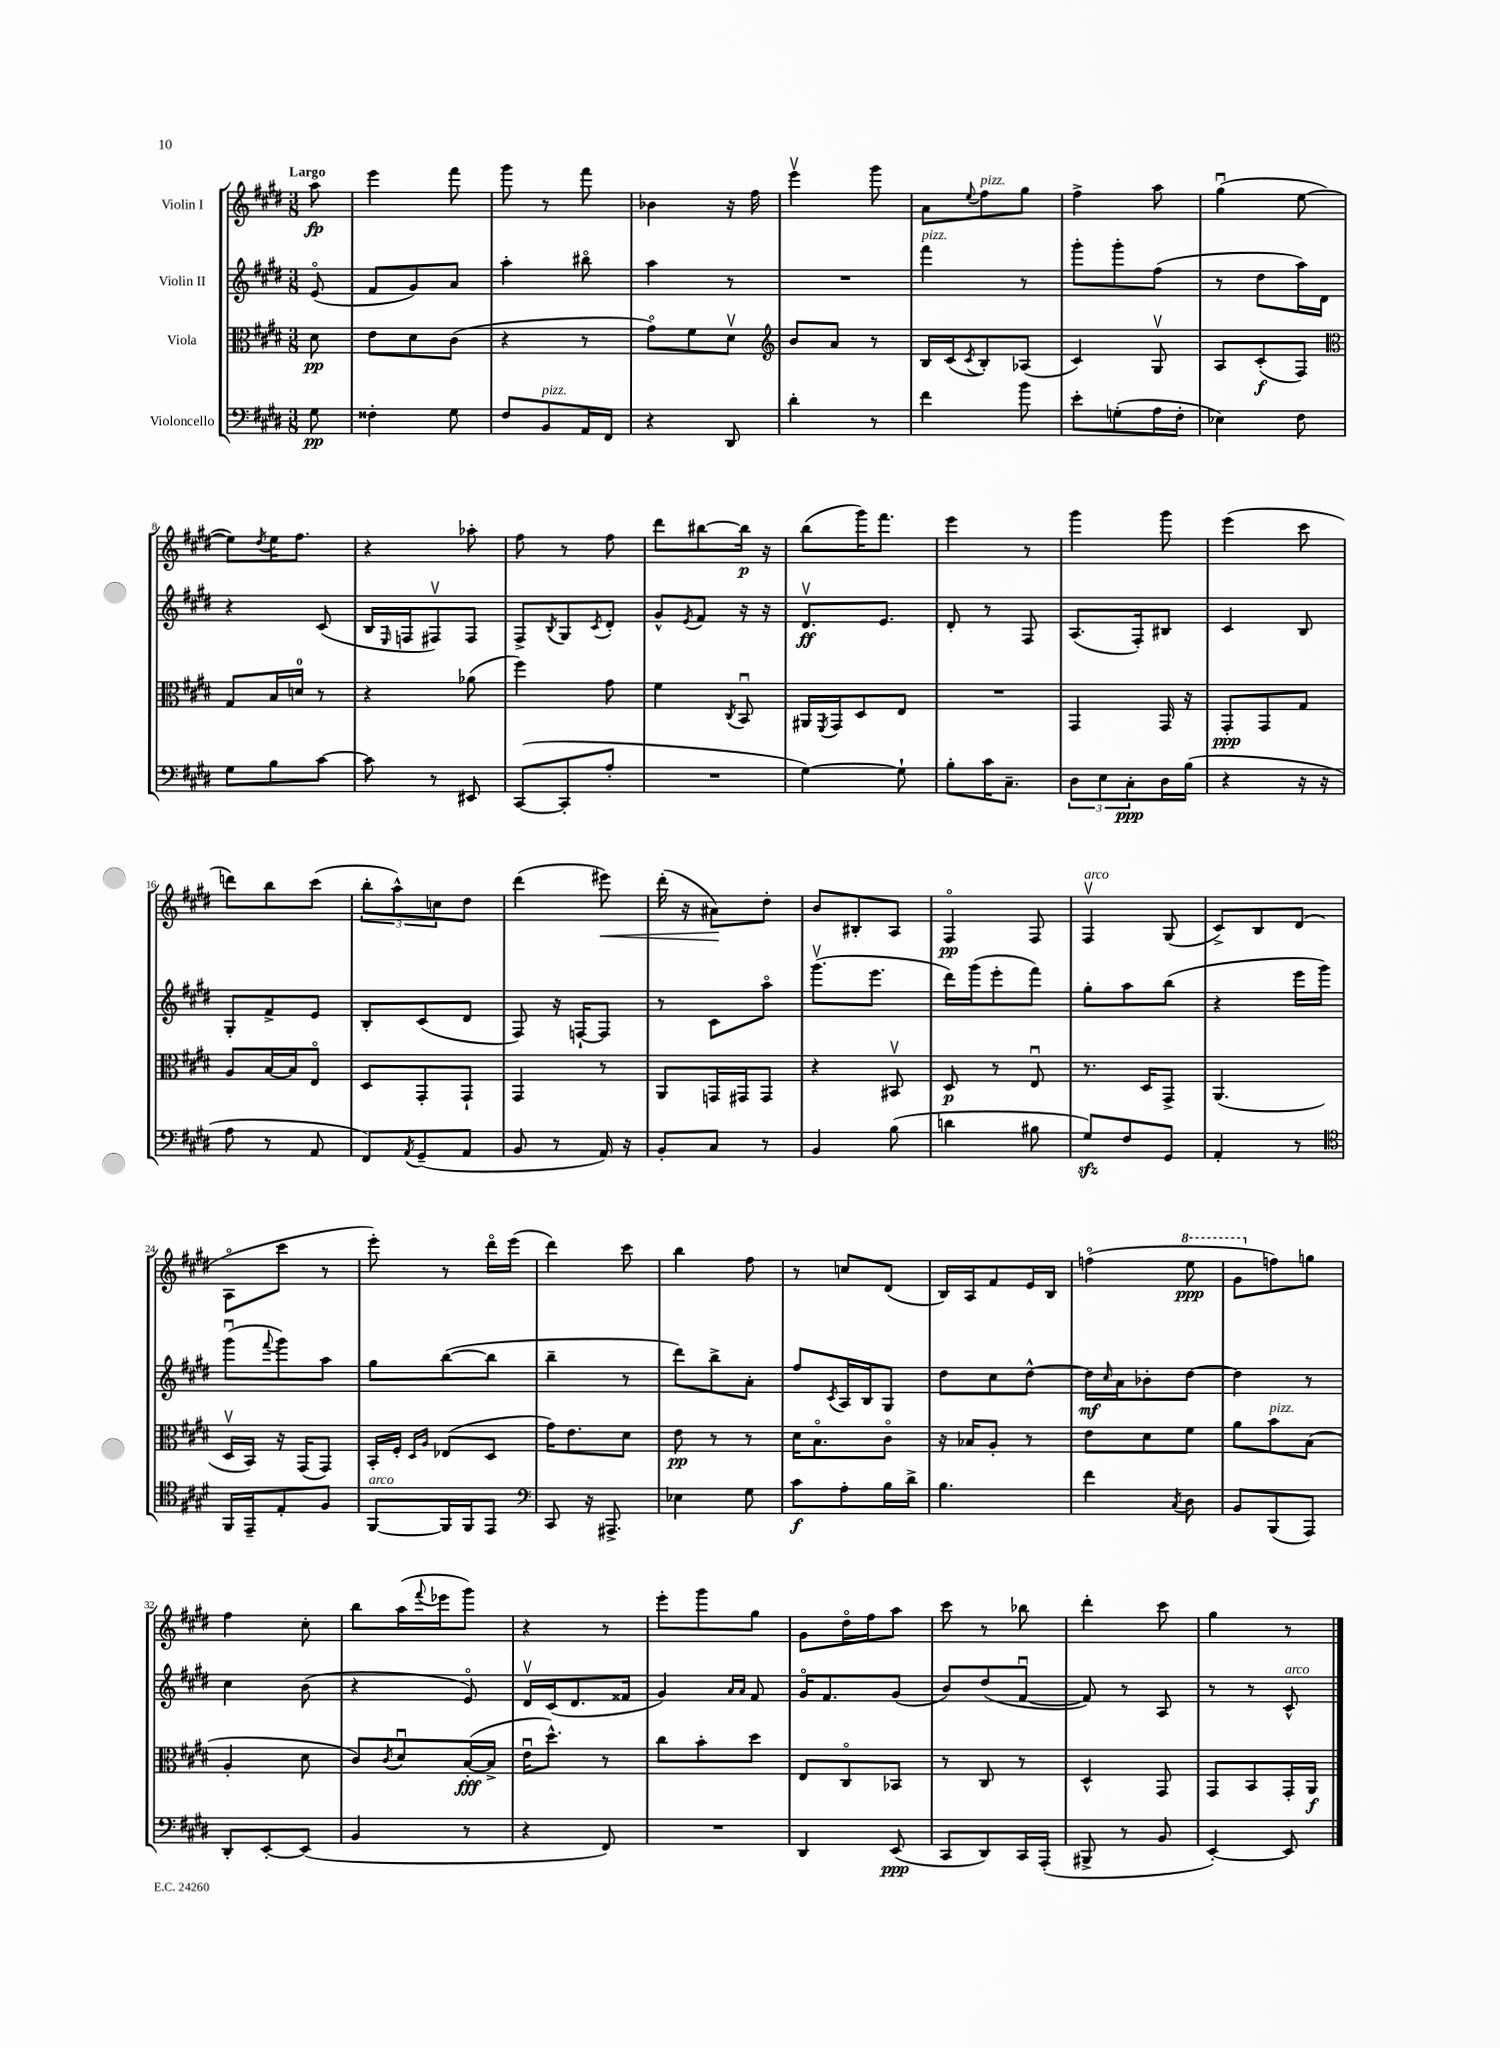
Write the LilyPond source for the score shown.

<<
\new StaffGroup <<
\new Staff = "s0" \with { instrumentName = "Violin I" } {
    \clef treble \key e \major \numericTimeSignature \time 3/8 \partial 8 \tempo "Largo"
    a''8\fp |
    e'''4 fis'''8 |
    gis'''8 r8 fis'''8 |
    bes'4 r16 fis''16 |
    e'''4\upbow gis'''8 |
    a'8 \appoggiatura { e''8 } fis''8^\markup { \italic "pizz." } gis''8 |
    fis''4-> a''8 |
    gis''4\downbow( e''8~ |
    e''8) \acciaccatura { dis''8 } e''16 fis''8. |
    r4 aes''8-. |
    fis''8 r8 fis''8 |
    dis'''8 bis''8~ bis''16\p r16 |
    b''8( gis'''16) fis'''8. |
    e'''4 r8 |
    gis'''4 gis'''8 |
    e'''4( cis'''8 |
    d'''8) b''8 cis'''8( |
    \tuplet 3/2 { b''8-. a''8-^) c''8 } dis''8 |
    dis'''4( eis'''8\<) |
    dis'''16-.( r16 ais'8\!) dis''8-. |
    b'8 bis8-. a8 |
    fis4\flageolet\pp fis8 |
    fis4\upbow^\markup { \italic "arco" } gis8( |
    cis'8->) b8 dis'8( |
    a8\flageolet cis'''8 r8 |
    e'''8-.) r8 dis'''16\flageolet e'''16( |
    dis'''4) cis'''8 |
    b''4 fis''8 |
    r8 c''8 dis'8( |
    b16) a16 fis'8 e'16 b16 |
    f''4\flageolet( \ottava #1 e'''8\ppp |
    gis''8 \ottava #0 f''8) g''8 |
    fis''4 cis''8-. |
    b''8 a''16( \appoggiatura { fis'''8 } ees'''16 gis'''8) |
    r4 r8 |
    e'''8-. gis'''8 gis''8 |
    gis'8 dis''16\flageolet fis''16 a''8 |
    cis'''8 r8 bes''8 |
    dis'''4-. cis'''8 |
    gis''4 r8 \bar "|." |
}
\new Staff = "s1" \with { instrumentName = "Violin II" } {
    \clef treble \key e \major \numericTimeSignature \time 3/8 \partial 8
    e'8\flageolet( |
    fis'8 gis'8) a'8 |
    a''4-. bis''8\flageolet |
    a''4 r8 |
    R4. |
    fis'''4^\markup { \italic "pizz." } r8 |
    gis'''8-. gis'''8-. fis''8( |
    r8 dis''8 a''16) dis'16 |
    r4 cis'8( |
    b16 \grace { e16 } f16 fis8\upbow) fis8 |
    fis8-> \acciaccatura { b8 } gis8 \acciaccatura { cis'8 } dis'8-. |
    gis'8-^ \acciaccatura { e'8 } fis'8 r16 r16 |
    dis'8.\upbow\ff e'8. |
    dis'8-. r8 fis8 |
    a8.( fis16-.) bis8 |
    cis'4 b8 |
    gis8-. fis'8-> e'8 |
    b8-. cis'8( dis'8 |
    fis8) r16 f16~-! f8 |
    r8 cis'8 a''8\flageolet |
    gis'''8.\upbow( e'''8. |
    dis'''16) gis'''16( e'''8-. fis'''8) |
    gis''8-. a''8 b''8( |
    r4 e'''16 gis'''16) |
    gis'''8\downbow( \appoggiatura { fis'''8 } gis'''8) a''8 |
    gis''8 b''8~( b''8 |
    b''4-- r8 |
    dis'''8) b''8-> a'8-. |
    fis''8 \acciaccatura { cis'8 } a16 b16 gis8 |
    dis''8 cis''8 dis''8~-^ |
    dis''16\mf \grace { cis''16 } a'16 bes'8-. dis''8~ |
    dis''4 r8 |
    cis''4 b'8( |
    r4 e'8\flageolet) |
    dis'16\upbow cis'16( dis'8. fisis'16 |
    gis'4) \grace { a'16 a'16 } fis'8 |
    gis'16\flageolet fis'8. gis'8( |
    b'8) dis''8( fis'8~\downbow |
    fis'8) r8 a8 |
    r8 r8 cis'8-^^\markup { \italic "arco" } \bar "|." |
}
\new Staff = "s2" \with { instrumentName = "Viola" } {
    \clef alto \key e \major \numericTimeSignature \time 3/8 \partial 8
    dis'8\pp |
    e'8 dis'8 cis'8( |
    r4 r8 |
    gis'8\flageolet) fis'8 dis'8\upbow |
    \clef treble b'8 a'8 r8 |
    b16 cis'16( \acciaccatura { cis'8 } b8-.) aes8( |
    cis'4) gis8\upbow |
    a8 cis'8-.\f( fis8) |
    \clef alto gis8 b16 d'16-0 r8 |
    r4 aes'8( |
    fis''4) gis'8 |
    fis'4 \acciaccatura { cis8 } b,8\downbow |
    ais,16 \acciaccatura { fis,8 } gis,16 dis8 e8 |
    R4. |
    gis,4 gis,16 r16 |
    gis,8-.\ppp gis,8 gis8 |
    a8 b16~ b16 e8\flageolet |
    dis8 gis,8-. gis,8-! |
    gis,4 r8 |
    a,8 g,16 gis,16 gis,8 |
    r4 bis,8\upbow |
    dis8\p r8 e8\downbow |
    r8. dis16 gis,8-> |
    a,4.( |
    dis16\upbow b,16) r16 gis,16( gis,8) |
    b,16-. fis16-. \grace { dis16 a16 } ees8( dis8 |
    gis'16) e'8. dis'8 |
    e'8\pp r8 r8 |
    dis'16 b8.\flageolet cis'8\flageolet |
    r16 bes16 a8-. r8 |
    e'8 dis'8 fis'8 |
    a'8 b'8^\markup { \italic "pizz." } b8( |
    a4-. dis'8 |
    cis'8) \acciaccatura { cis'8 } dis'8\downbow b16~-.\fff( b16-> |
    e'16\downbow dis''8.-^) r8 |
    cis''8 b'8-. dis''8 |
    e8 cis8\flageolet bes,8 |
    r8 cis8 r8 |
    dis4-^ gis,8 |
    gis,8 b,8 gis,16-. a,16\f \bar "|." |
}
\new Staff = "s3" \with { instrumentName = "Violoncello" } {
    \clef bass \key e \major \numericTimeSignature \time 3/8 \partial 8
    gis8\pp |
    fisis4-. gis8 |
    fis8 b,8^\markup { \italic "pizz." } a,16 fis,16 |
    r4 dis,8 |
    dis'4-. r8 |
    fis'4 b'8 |
    e'8-. g8-.( a16 fis16-. |
    ees4) fis8 |
    gis8 b8 cis'8~ |
    cis'8 r8 eis,8 |
    cis,8~( cis,8-. a8-. |
    R4. |
    gis4~) gis8-! |
    b8-. cis'16 cis8.-- |
    \tuplet 3/2 { dis8 e8 cis8-.\ppp } dis16 b16( |
    r4 r16 r16 |
    a8 r8 a,8 |
    fis,8) \acciaccatura { a,8 } gis,8--( a,8 |
    b,8 r8 a,16) r16 |
    b,8-. cis8 r8 |
    b,4 b8( |
    d'4 bis8 |
    gis8\sfz) fis8 gis,8 |
    a,4-. r8 |
    \clef tenor fis,16 e,16-- e8-. fis8 |
    fis,8~^\markup { \italic "arco" } fis,16 fis,16 e,8 |
    \clef bass cis,8 r16 ais,,8.-> |
    ees4 gis8 |
    cis'8\f a8-. b16 dis'16-> |
    b4. |
    fis'4 \acciaccatura { cis8 } dis8 |
    b,8 b,,8( a,,8) |
    dis,8-. e,8~-. e,8( |
    b,4 r8 |
    r4 fis,8) |
    R4. |
    dis,4 e,8\ppp( |
    cis,8 dis,8) cis,16 a,,16-.( |
    bis,,8-> r8 b,8 |
    e,4~-.) e,8 \bar "|." |
}
>>
>>
